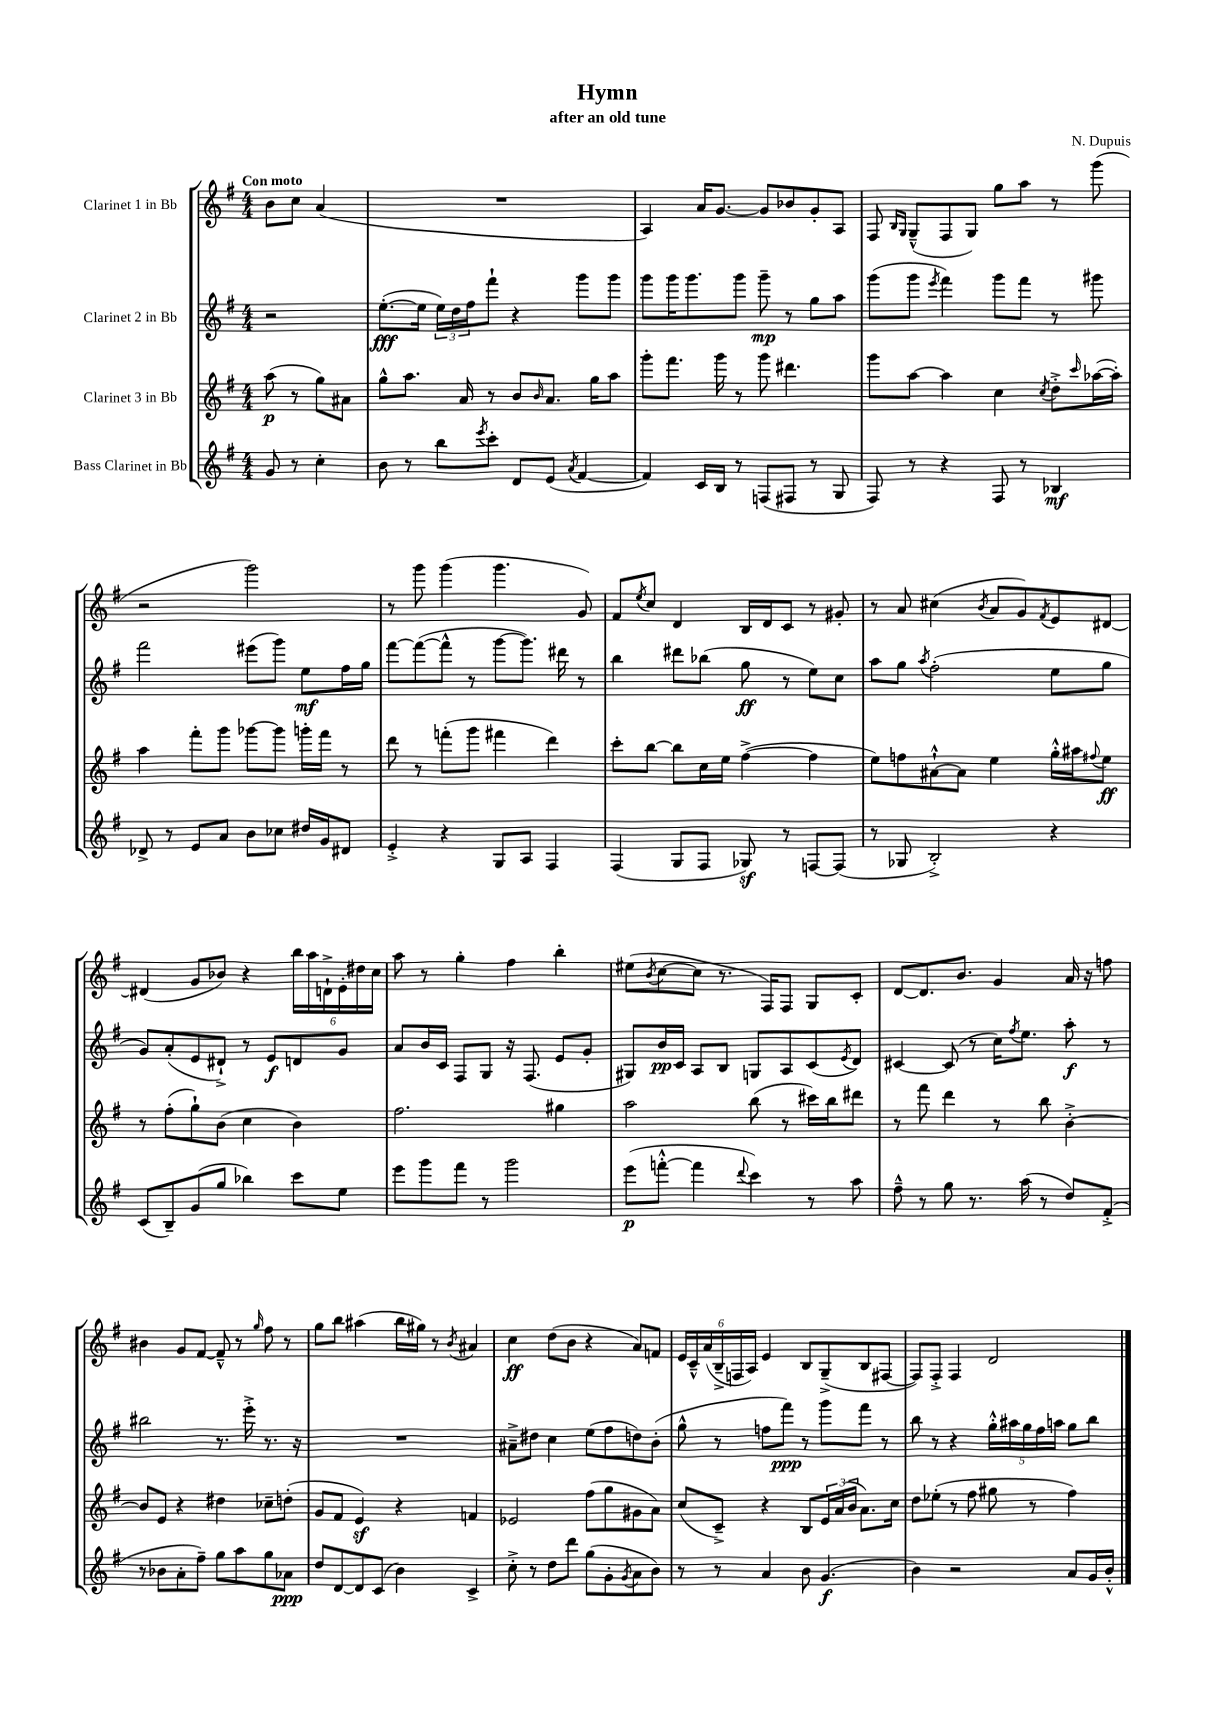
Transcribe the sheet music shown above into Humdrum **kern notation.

**kern	**dynam	**kern	**dynam	**kern	**dynam	**kern	**dynam
*part4	*part4	*part3	*part3	*part2	*part2	*part1	*part1
*staff4	*staff4	*staff3	*staff3	*staff2	*staff2	*staff1	*staff1
*I"Bass Clarinet in Bb	*	*I"Clarinet 3 in Bb	*	*I"Clarinet 2 in Bb	*	*I"Clarinet 1 in Bb	*
*clefG2	*	*clefG2	*	*clefG2	*	*clefG2	*
*k[f#]	*	*k[f#]	*	*k[f#]	*	*k[f#]	*
*M4/4	*	*M4/4	*	*M4/4	*	*M4/4	*
=	=	=	=	=	=	=	=
!	!	!	!	!	!	!LO:TX:a:B:t=Con moto	!
8g/	.	(8aa\	p	2r	.	8b\L	.
8r	.	8r	.	.	.	8cc\J	.
4cc'\	.	8gg\L)	.	.	.	(4a/	.
.	.	8a#X\J	.	.	.	.	.
=1	=1	=1	=1	=1	=1	=1	=1
8b\	.	8gg^^\L	.	([8.ee'\L	fff	1r	.
8r	.	8.aa\J	.	.	.	.	.
.	.	.	.	16ee\Jk]	.	.	.
8bb\L	.	.	.	24ee\LL)	.	.	.
.	.	.	.	24dd\	.	.	.
.	.	16a/	.	.	.	.	.
.	.	.	.	24ff#\J	.	.	.
8qeee/	.	.	.	.	.	.	.
8ccc'\J	.	8r	.	8fff#`\J	.	.	.
8d/L	.	8b/L	.	4r	.	.	.
.	.	16qqb/	.	.	.	.	.
(8e/J	.	8.a/J	.	.	.	.	.
8qa/	.	.	.	.	.	.	.
[4f#/	.	.	.	8ggg\L	.	.	.
.	.	16gg\KL	.	.	.	.	.
.	.	8aa\J	.	8ggg\J	.	.	.
=2	=2	=2	=2	=2	=2	=2	=2
4f#/])	.	8ggg'\L	.	8ggg\L	.	4A/)	.
.	.	8.fff#\J	.	16ggg\K	.	.	.
.	.	.	.	8.ggg\	.	.	.
16c/LL	.	.	.	.	.	16a/KL	.
16B/JJ	.	16ggg\	.	.	.	[8.g/J	.
8r	.	8r	.	8ggg\J	.	.	.
(8Fn/L	.	8ggg\	.	8ggg~\	mp	8g/L]	.
8F#X/J	.	4.ddd#X\	.	8r	.	8b-X/	.
8r	.	.	.	8gg\L	.	8g'/	.
8G/	.	.	.	8aa\J	.	8A/J	.
=3	=3	=3	=3	=3	=3	=3	=3
8F#/)	.	8ggg\L	.	(8ggg\L	.	8F#/	.
.	.	.	.	.	.	16qqB/LL	.
.	.	.	.	.	.	16qqG/JJ	.
8r	.	[8aa\J	.	8ggg\J	.	(8G~^^/L	.
.	.	.	.	8qeee/	.	.	.
4r	.	4aa\]	.	4fff#\)	.	8F#/	.
.	.	.	.	.	.	8G/J)	.
8F#/	.	4cc\	.	8ggg\L	.	8gg\L	.
8r	.	.	.	8fff#\J	.	8aa\J	.
.	.	8qcc/	.	.	.	.	.
4B-X/	mf	8dd'^\L	.	8r	.	8r	.
.	.	16qqccc/	.	.	.	.	.
.	.	([16aa-X\L	.	8ggg#X\	.	(8ggg\	.
.	.	16aa-'\JJ])	.	.	.	.	.
!!LO:LB:g=z
=4	=4	=4	=4	=4	=4	=4	=4
8d-X^/	.	4aa\	.	2fff#\	.	2r	.
8r	.	.	.	.	.	.	.
8e/L	.	8fff#'\L	.	.	.	.	.
8a/J	.	8ggg\J	.	.	.	.	.
8b\L	.	[8ggg-X\L	.	(8eee#X\L	.	2ggg\)	.
8cc-X\J	.	8ggg-\J]	.	8ggg\J)	.	.	.
16dd#X/LL	.	16gggn'\LL	.	8ee\L	mf	.	.
16g/J	.	16fff#\JJ	.	.	.	.	.
8d#X/J	.	8r	.	16ff#\L	.	.	.
.	.	.	.	16gg\JJ	.	.	.
=5	=5	=5	=5	=5	=5	=5	=5
4e'^/	.	8ddd\	.	[8fff#\L	.	8r	.
.	.	8r	.	(8fff#\_	.	8ggg\	.
4r	.	(8fffn'\L	.	8fff#^^\J]	.	(4ggg\	.
.	.	8ggg\J	.	8r	.	.	.
8G/L	.	4fff#X\	.	[8ggg\L	.	4.ggg\	.
8A/J	.	.	.	8.ggg\J])	.	.	.
4F#/	.	4ddd\)	.	.	.	.	.
.	.	.	.	16ddd#X\	.	.	.
.	.	.	.	8r	.	8g/)	.
=6	=6	=6	=6	=6	=6	=6	=6
(4F#/	.	8ccc'\L	.	4bb\	.	8f#/L	.
.	.	.	.	.	.	8qee/	.
.	.	[8bb\J	.	.	.	8cc/J	.
8G/L	.	8bb\L]	.	8ddd#X\L	.	4d/	.
8F#/J	.	16cc\L	.	(8bb-X\J	.	.	.
.	.	16ee\JJ	.	.	.	.	.
8G-Xz/)	.	([4ff#^\	.	8gg\	ff	16B/LL	.
.	.	.	.	.	.	16d/J	.
8r	.	.	.	8r	.	8c/J	.
[8Fn/L	.	4ff#\]	.	8ee\L)	.	8r	.
(8F/J]	.	.	.	8cc\J	.	8g#X'/	.
=7	=7	=7	=7	=7	=7	=7	=7
8r	.	8ee\L)	.	8aa\L	.	8r	.
8G-X/	.	8ffn\	.	8gg\J	.	8a/	.
.	.	.	.	8qaa/	.	.	.
2B'^/)	.	[8a#X`^^\	.	(2ff#'\	.	(4cc#X\	.
.	.	8a#\J]	.	.	.	.	.
.	.	.	.	.	.	8qb/	.
.	.	4ee\	.	.	.	8a/L	.
.	.	.	.	.	.	8g/)	.
.	.	.	.	.	.	8qf#/	.
4r	.	16gg'^^\LL	.	8ee\L	.	8e/	.
.	.	16aa#X\J	.	.	.	.	.
.	.	8qqff#X/	.	.	.	.	.
.	.	8ee\J	ff	8gg\J	.	[8d#X/J	.
!!LO:LB:g=z
=8	=8	=8	=8	=8	=8	=8	=8
(8c/L	.	8r	.	8g/L)	.	(4d#X/]	.
8B~/)	.	(8ff#'\L	.	(8a'/	.	.	.
(8g/	.	8gg`\)	.	8e/	.	8g/L	.
8gg/J	.	(8b\J	.	8d#X`^/J)	.	8b-X/J)	.
4bb-X\)	.	4cc\	.	8r	.	4r	.
.	.	.	.	8e/L	f	.	.
8ccc\L	.	4b\)	.	8dn/	.	24bb\LL	.
.	.	.	.	.	.	24aa\	.
.	.	.	.	.	.	24dn`^\	.
8ee\J	.	.	.	8g/J	.	24e'\	.
.	.	.	.	.	.	24dd#X\	.
.	.	.	.	.	.	24cc\JJ	.
=9	=9	=9	=9	=9	=9	=9	=9
8eee\L	.	2.ff#\	.	8a/L	.	8aa\	.
8ggg\	.	.	.	16b/L	.	8r	.
.	.	.	.	16c/JJ	.	.	.
8fff#\J	.	.	.	8F#/L	.	4gg'\	.
8r	.	.	.	8G/J	.	.	.
2ggg\	.	.	.	16r	.	4ff#\	.
.	.	.	.	(8.F#/	.	.	.
.	.	4gg#X\	.	8e/L	.	4bb'\	.
.	.	.	.	8g'/J	.	.	.
=10	=10	=10	=10	=10	=10	=10	=10
(8eee\L	p	2aa\	.	8G#X/L)	.	(8ee#X\L	.
.	.	.	.	.	.	8qb/	.
[8fffn'^^\J	.	.	.	16b/L	pp	[8cc\	.
.	.	.	.	16c/JJ	.	.	.
4fff\]	.	.	.	8A/L	.	8cc\J]	.
.	.	.	.	8B/J	.	8.r	.
8qqddd/	.	.	.	.	.	.	.
4ccc\)	.	(8bb\	.	8Gn/L	.	.	.
.	.	.	.	.	.	16F#/KL)	.
.	.	8r	.	8A/	.	8F#/J	.
8r	.	16ccc#X\LL)	.	(8c/	.	8G/L	.
.	.	16bb\J	.	.	.	.	.
.	.	.	.	8qe/	.	.	.
8aa\	.	8ddd#X\J	.	8d/J)	.	8c'/J	.
=11	=11	=11	=11	=11	=11	=11	=11
8ff#~^^\	.	8r	.	[4c#X/	.	[8d/L	.
8r	.	8fff#\	.	.	.	8.d/]	.
8gg\	.	4ddd\	.	(8c#/]	.	.	.
.	.	.	.	.	.	8.b/J	.
8.r	.	.	.	8r	.	.	.
.	.	8r	.	16cc\KL)	.	4g/	.
.	.	.	.	8qff#/	.	.	.
(16aa\	.	.	.	8.ee\J	.	.	.
8r	.	8bb\	.	.	.	.	.
8dd/L)	.	[4b'^\	.	8aa'\	f	16a/	.
.	.	.	.	.	.	16r	.
(8f#'^/J	.	.	.	8r	.	8ffn\	.
!!LO:LB:g=z
=12	=12	=12	=12	=12	=12	=12	=12
8r	.	8b/L]	.	2bb#X\	.	4b#X\	.
8b-X\L	.	8e/J	.	.	.	.	.
8a'\	.	4r	.	.	.	8g/L	.
8ff#~\J)	.	.	.	.	.	[8f#/J	.
8gg\L	.	4dd#X\	.	8.r	.	8f#~^^/]	.
8aa\	.	.	.	.	.	8r	.
.	.	.	.	16eee'^\	.	.	.
.	.	.	.	.	.	16qqgg/	.
8gg\	.	8cc-X~\L	.	8.r	.	8ff#\	.
8a-X\J	ppp	(8ddn'\J	.	.	.	8r	.
.	.	.	.	16r	.	.	.
=13	=13	=13	=13	=13	=13	=13	=13
8dd/L	.	8g/L	.	1r	.	8gg\L	.
[8d/	.	8f#/J	.	.	.	8bb\J	.
8d/]	.	4ez/)	.	.	.	(4aa#X\	.
(8c/J	.	.	.	.	.	.	.
4b\)	.	4r	.	.	.	16bb\LL	.
.	.	.	.	.	.	16gg#X\JJ)	.
.	.	.	.	.	.	8r	.
.	.	.	.	.	.	8qb/	.
4c^/	.	4fn/	.	.	.	4a#X/	.
=14	=14	=14	=14	=14	=14	=14	=14
8cc'^\	.	2e-X/	.	8a#X~^\L	.	4cc\	ff
8r	.	.	.	8dd#X\J	.	.	.
8dd\L	.	.	.	4cc\	.	(8dd\L	.
8ddd\J	.	.	.	.	.	8b\J	.
(8gg\L	.	(8ff#\L	.	(8ee\L	.	4r	.
8g'\	.	8gg\	.	8ff#\	.	.	.
8qg/	.	.	.	.	.	.	.
8a\	.	8g#X\	.	8ddn\)	.	8a/L)	.
8b\J)	.	8a\J)	.	(8b'\J	.	8fn/J	.
=15	=15	=15	=15	=15	=15	=15	=15
8r	.	(8cc/L	.	8gg^^\	.	24e/LL	.
.	.	.	.	.	.	24c~^^/	.
.	.	.	.	.	.	(24a/	.
8r	.	8c~^/J)	.	8r	.	24B~^/	.
.	.	.	.	.	.	24Fn/	.
.	.	.	.	.	.	24A/JJ)	.
4a/	.	4r	.	8ffn\L	.	4e/	.
.	.	.	.	8fff#\J)	ppp	.	.
8b\	.	8B/L	.	8r	.	8B/L	.
(4.g/	f	24e/L	.	8ggg\L	.	(8G~^/	.
.	.	(24a/	.	.	.	.	.
.	.	24b/JJ	.	.	.	.	.
.	.	8.a\L)	.	8fff#\J	.	8B/	.
.	.	.	.	8r	.	[8F#X/J	.
.	.	16cc\Jk	.	.	.	.	.
=16	=16	=16	=16	=16	=16	=16	=16
4b\)	.	8dd\L	.	8bb\	.	8F#/L])	.
.	.	(8ee-X'\J	.	8r	.	8F#'^/J	.
2r	.	8r	.	4r	.	4F#/	.
.	.	8ff#\	.	.	.	.	.
.	.	8gg#X\	.	20gg'^^\LL	.	2d/	.
.	.	.	.	20aa#X\	.	.	.
.	.	.	.	20gg\	.	.	.
.	.	8r	.	.	.	.	.
.	.	.	.	20ff#\	.	.	.
.	.	.	.	20aan\JJ	.	.	.
8a/L	.	4ff#\)	.	8gg\L	.	.	.
16g/L	.	.	.	8bb\J	.	.	.
16b'^^/JJ	.	.	.	.	.	.	.
==	==	==	==	==	==	==	==
*-	*-	*-	*-	*-	*-	*-	*-
